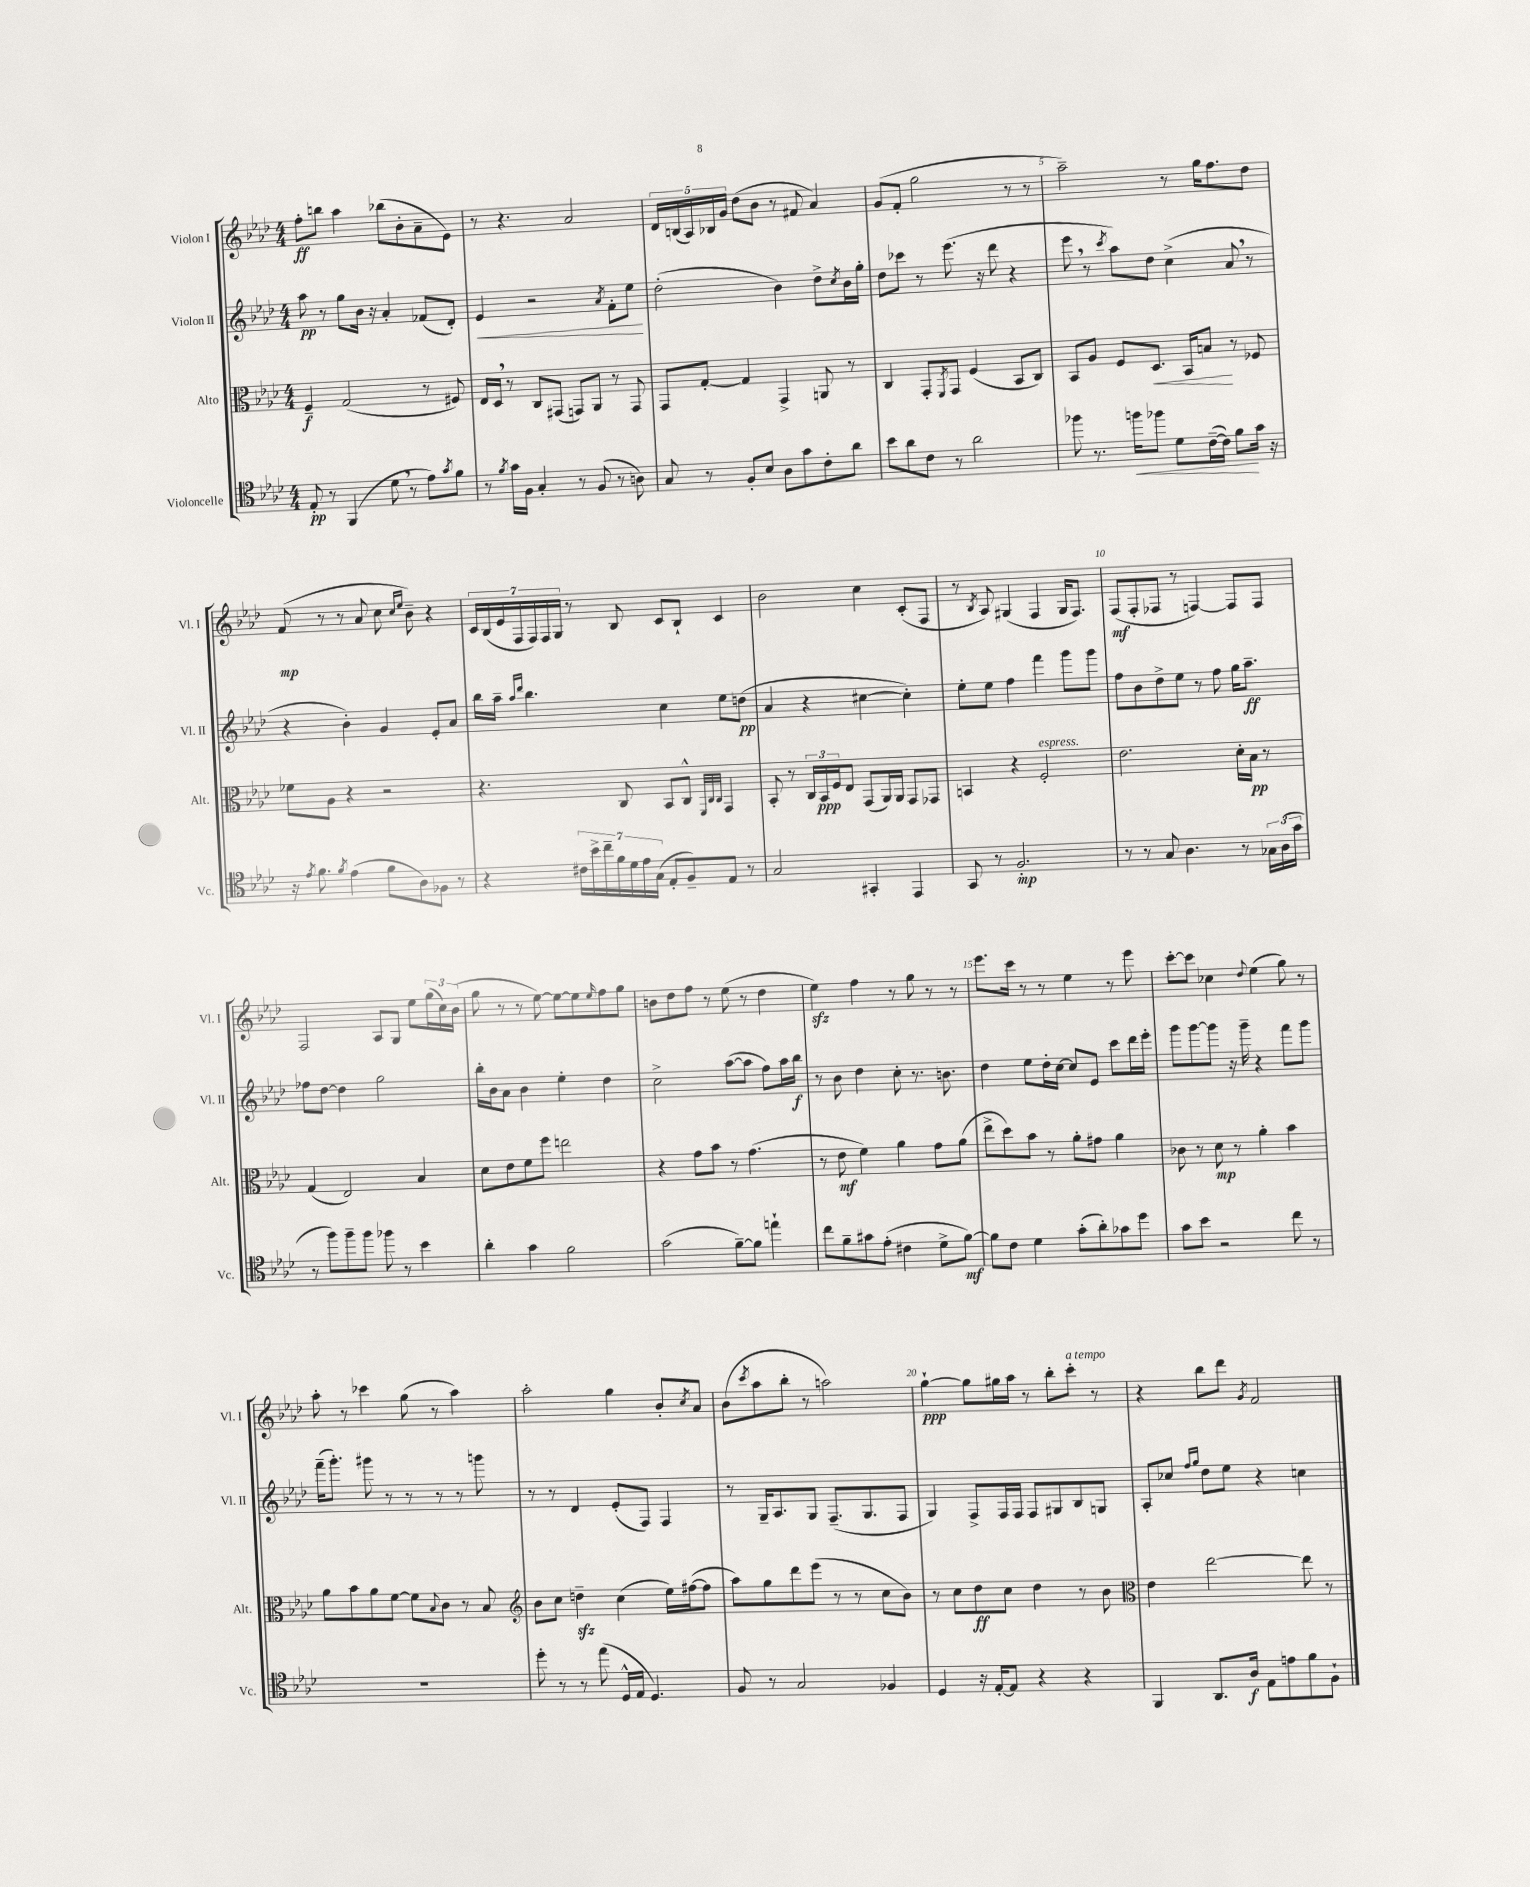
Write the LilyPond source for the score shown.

<<
\new StaffGroup <<
\new Staff = "s0" \with { instrumentName = "Violon I" shortInstrumentName = "Vl. I" } {
    \clef treble \key aes \major \numericTimeSignature \time 4/4
    f''8-.\ff b''8 aes''4 bes''8( bes'8-. aes'8-- ees'8) |
    r8 r4. aes'2 |
    \tuplet 5/4 { des'16 b16( aes16) bes16 g'16 } des''8( bes'8 r8 fis'8 aes'4) |
    g'8( f'8-. g''2 r8 r8 |
    aes''2--) r8 g''16 f''8. des''8 |
    f'8\mp( r8 r8 aes'8 c''8 \grace { c''16 ees''16 } bes'8--) r4 |
    \tuplet 7/4 { c'16 bes16( ees'16 f16 f16) f16 g16 } r8 bes8 c'8 bes8-! c'4 |
    bes'2 c''4 c'8-.( f8 |
    r8 \acciaccatura { bes8 } aes8) gis4( f4 gis16 f8.) |
    f8\mf( f8-. fes8 r8 f4~) f8 f8 |
    f2 aes8 g8 ees''8 \tuplet 3/2 { g''16( c''16) bes'16( } |
    g''8 r8 r8 ees''8~) ees''8~ ees''8 \grace { ees''16 } f''8 g''8 |
    b'8 des''8 f''8 r8 ees''8( r8 des''4 |
    ees''4\sfz) f''4 r8 g''8 r8 r8 |
    ees'''8. c'''16 r8 r8 ees''4 r8 ees'''8 |
    c'''8~-. c'''8 ces''4 \appoggiatura { des''8 } ees''4( g''8) r8 |
    aes''8-. r8 ces'''4 g''8( r8 aes''4) |
    aes''2-. g''4 bes'8-. \acciaccatura { c''8 } aes'8 |
    bes'8( \acciaccatura { c'''8 } aes''8 bes''8-. r8 a''2) |
    g''4~-!\ppp g''8 gis''16 aes''16 r8 bes''8-. c'''8-.^\markup { \italic "a tempo" } r8 |
    r4 bes''8 des'''8 \acciaccatura { g'8 } f'2 \bar "|." |
}
\new Staff = "s1" \with { instrumentName = "Violon II" shortInstrumentName = "Vl. II" } {
    \clef treble \key aes \major \numericTimeSignature \time 4/4
    aes''8\pp r8 g''8 bes'16 r16 aes'4-. fes'8( des'8-.) |
    ees'4\< r2 \acciaccatura { aes'8 } f'8-. ees''8\! |
    des''2-.( bes'4) des''8-> \acciaccatura { c''8 } bes'16 g''16-. |
    des''8 ces'''8 r8 ees'''8.( r16 des'''8 r4 |
    ees'''8 \breathe r8 \acciaccatura { c'''8 } aes''8) des''8 c''4->( aes'8 \breathe r8 |
    r4 bes'4-.) g'4 ees'8-. aes'8 |
    bes''16 aes''16-- \grace { aes''16 des'''16 } bes''4. c''4 ees''8 d''8\pp( |
    aes'4 r4 cis''4~ cis''4-.) |
    ees''8-. ees''8 f''4 f'''4 g'''8 g'''8 |
    f''8 bes'8 des''8-> ees''8 r8 f''8 g''16 aes''8.--\ff |
    fes''8 des''8~ des''4 g''2 |
    bes''16-. bes'16 aes'8 bes'4 ees''4-. des''4 |
    c''2-> aes''8~( aes''8 f''8) aes''16 bes''16\f |
    r8 bes'8 des''4 c''8-. r8. b'8. |
    des''4 ees''8 des''16-. c''16~ c''8 ees'8 c'''8 des'''16 ees'''16-. |
    g'''8 g'''8~ g'''8 r16 g'''16-- r4 f'''8 g'''8 |
    f'''16--( g'''8.-.) gis'''8 r8 r8 r8 r8 g'''8 |
    r8 r8 des'4 ees'8-.( f8) f4 |
    r8 g16-- aes8. g8 f8.--( g8. f8 |
    g4) f8-> f16 f16 f8 gis8 bes8 g8 |
    aes8-. ces''8 \grace { f''16 g''16 } des''8 ees''8 r4 c''4 \bar "|." |
}
\new Staff = "s2" \with { instrumentName = "Alto" shortInstrumentName = "Alt." } {
    \clef alto \key aes \major \numericTimeSignature \time 4/4
    f4--\f g2( r8 fis8) |
    ees16 des16 \breathe r8 c8 gis,8( g,8) aes,8 r8 g,8 |
    g,8 g8~-. g4 g,4-> a,8 r8 |
    c4 g,8-. \acciaccatura { f,8 } g,8 f4( bes,8 c8) |
    bes,8 aes8 f8 des8.\< bes,16 b8\! r8 fes8 |
    fes'8 aes8 r4 r2 |
    r4. c8 bes,8 c8-^ \grace { f,32 c32 c32 } g,4 |
    bes,8-. r8 \tuplet 3/2 { c16 bes,16\ppp f16 } ees8 g,8( aes,16) aes,16 g,8 ges,8 |
    b,4 r4 f2-.^\markup { \italic "espress." } |
    ees'2. des'16-. bes16\pp r8 |
    g4( ees2) bes4 |
    des'8 ees'8 f'8 f''8 e''2 |
    r4 g'8 bes'8 r8 g'4.( |
    r8 ees'8\mf f'4) aes'4 g'8 aes'8( |
    ees''8-> des''8) bes'8 r8 aes'8-. gis'8 aes'4 |
    ces'8 r8 des'8\mp r8 aes'4-. bes'4 |
    aes'8 bes'8 aes'8 f'8~ f'8 \appoggiatura { bes8 } c'8 r8 bes8 |
    \clef treble bes'8 c''8 d''4--\sfz c''4( ees''16) fis''16~( fis''8 |
    aes''8) g''8 des'''8 ees'''8( r8 r8 c''8 bes'8) |
    r8 c''8 des''8\ff c''8 des''4 r8 bes'8 |
    \clef alto ees'4 ees''2~ ees''8 r8 \bar "|." |
}
\new Staff = "s3" \with { instrumentName = "Violoncelle" shortInstrumentName = "Vc." } {
    \clef tenor \key aes \major \numericTimeSignature \time 4/4
    ees8-.\pp r8 f,4( des'8 \breathe r8 ees'8) \acciaccatura { g'8 } f'8 |
    r8 \acciaccatura { f'8 } g'16 f16 g4-. r8 f8( r8 a8) |
    g8 r8 f8-. bes8 aes8 g'8 c'8-. aes'8 |
    bes'8 aes'8 c'8 r8 aes'2 |
    fes''8 r8. f''16\< fes''8 des'8 c'16~--( c'16) f'8\! g'16 r16 |
    r16 \acciaccatura { ees'8 } f'8. \acciaccatura { f'8 } ees'4( f'8 aes8) fes8 r8 |
    r4 \tuplet 7/4 { cis'16 bes'16-> c''16-- f'16 des'16 ees'16 g16( } ees8-. f8--) ees8 r8 |
    g2 gis,4-. ees,4 |
    g,8 r8 f2.-.\mp |
    r8 r8 g8 aes4. r8 \tuplet 3/2 { ges16 aes16( g'16 } |
    r8 f''8) f''8-- f''8 fes''8 r8 bes'4 |
    aes'4-. g'4 f'2 |
    g'2( f'8~--) f'8 e''4-! |
    c''8 f'8-- gis'8 ees'8-.( cis'4 des'8-> f'8~\mf) |
    f'8 c'8 des'4 g'8-.( aes'8-.) ges'8 des''8 |
    g'8 bes'8 r2 c''8 r8 |
    R1 |
    des''8-. r8 r8 ees''8( des16-^ ees16 des4.) |
    f8 r8 g2 fes4 |
    des4 r16 ees16~-. ees8 r4 r4 |
    f,4 aes,8. aes16\f ees8 e'8 f'8 f8-! \bar "|." |
}
>>
>>
\layout { \context { \Score \override BarNumber.break-visibility = ##(#f #t #t) barNumberVisibility = #(every-nth-bar-number-visible 5) } }
